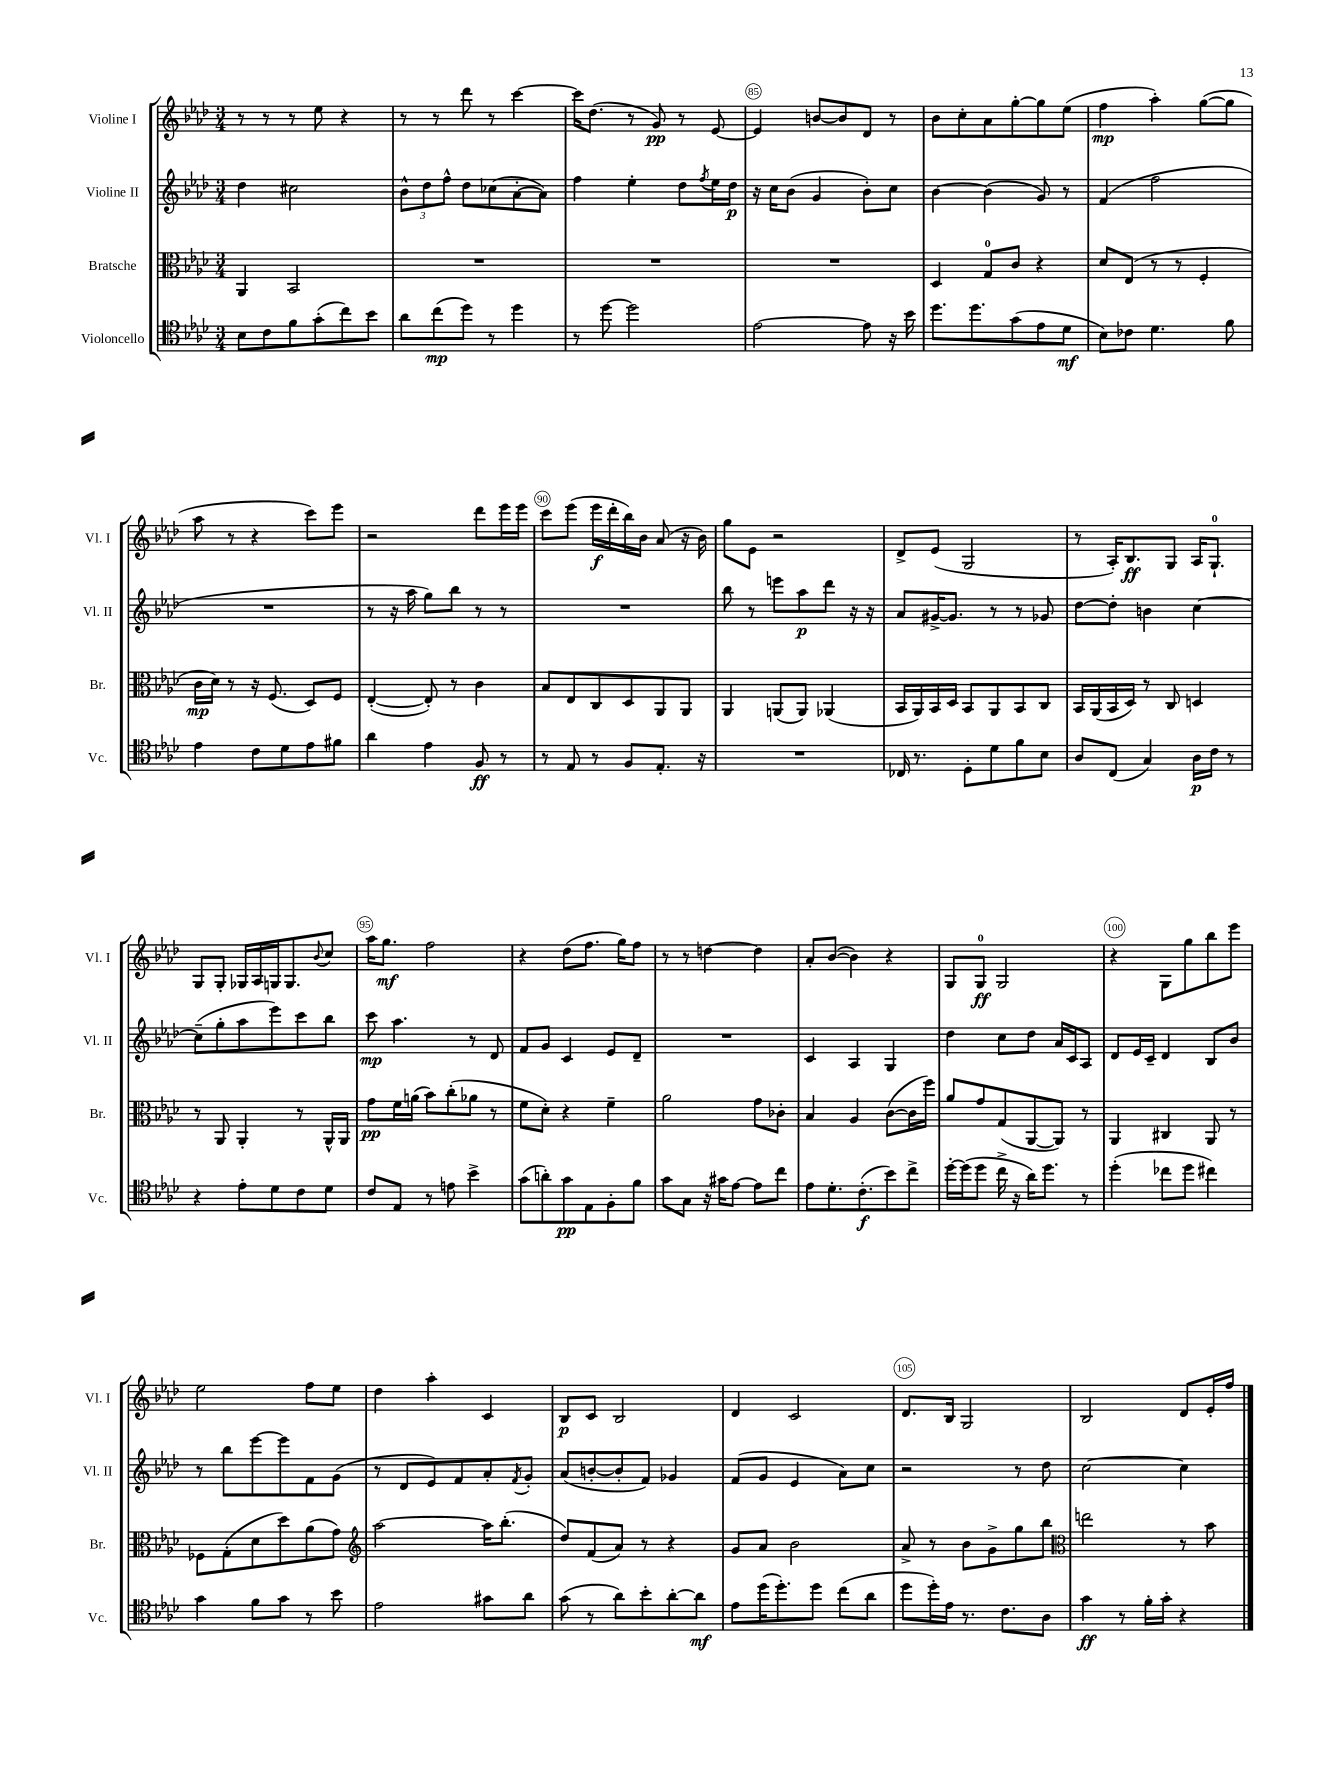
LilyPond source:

<<
\new StaffGroup <<
\new Staff = "s0" \with { instrumentName = "Violine I" shortInstrumentName = "Vl. I" } {
    \clef treble \key aes \major \numericTimeSignature \time 3/4
    r8 r8 r8 ees''8 r4 |
    r8 r8 des'''8 r8 c'''4~ |
    c'''16 des''8.( r8 g'8\pp) r8 ees'8~ |
    ees'4 b'8~ b'8 des'8 r8 |
    bes'8 c''8-. aes'8 g''8~-. g''8 ees''8( |
    f''4\mp aes''4-.) g''8~( g''8 |
    aes''8 r8 r4 c'''8) ees'''8 |
    r2 des'''8 ees'''16 ees'''16 |
    c'''8 ees'''8( ees'''16\f des'''16-. bes''16) bes'16 aes'8( r16 bes'16) |
    g''8 ees'8 r2 |
    des'8-> ees'8( g2 |
    r8 aes16-.) bes8.\ff g8 aes16 g8.-0-! |
    g8 g8-. ges16 aes16 g16 g8. \appoggiatura { bes'8 } c''8 |
    aes''16 g''8.\mf f''2 |
    r4 des''8( f''8. g''16) f''8 |
    r8 r8 d''4~ d''4 |
    aes'8-. bes'8~( bes'4) r4 |
    g8 g8-0\ff g2 |
    r4 g8 g''8 bes''8 ees'''8 |
    ees''2 f''8 ees''8 |
    des''4 aes''4-. c'4 |
    bes8\p c'8 bes2 |
    des'4 c'2 |
    des'8. bes16 g2 |
    bes2 des'8 ees'16-. f''16 \bar "|." |
}
\new Staff = "s1" \with { instrumentName = "Violine II" shortInstrumentName = "Vl. II" } {
    \clef treble \key aes \major \numericTimeSignature \time 3/4
    des''4 cis''2 |
    \tuplet 3/2 { bes'8-^ des''8 f''8-^ } des''8 ces''8( aes'8~-. aes'8) |
    f''4 ees''4-. des''8 \acciaccatura { f''8 } ees''16 des''16\p |
    r16 c''16 bes'8( g'4 bes'8-.) c''8 |
    bes'4~ bes'4( g'8) r8 |
    f'4( f''2 |
    R2. |
    r8 r16 aes''16 g''8) bes''8 r8 r8 |
    R2. |
    bes''8 r8 e'''8 aes''8\p des'''8 r16 r16 |
    aes'8 gis'16~-> gis'8. r8 r8 ges'8 |
    des''8~ des''8-. b'4 c''4~ |
    c''8--( g''8-. aes''8 ees'''8) c'''8 bes''8 |
    c'''8\mp aes''4. r8 des'8 |
    f'8 g'8 c'4 ees'8 des'8-- |
    R2. |
    c'4 aes4 g4 |
    des''4 c''8 des''8 aes'16 c'16 aes8 |
    des'8 ees'16 c'16-- des'4 bes8 bes'8 |
    r8 bes''8 ees'''8~ ees'''8 f'8 g'8( |
    r8 des'8 ees'8) f'8 aes'8-. \acciaccatura { f'8 } g'8-. |
    aes'8( b'8~-. b'8-. f'8) ges'4 |
    f'8( g'8 ees'4 aes'8) c''8 |
    r2 r8 des''8 |
    c''2~ c''4 \bar "|." |
}
\new Staff = "s2" \with { instrumentName = "Bratsche" shortInstrumentName = "Br." } {
    \clef alto \key aes \major \numericTimeSignature \time 3/4
    aes,4 bes,2 |
    R2. |
    R2. |
    R2. |
    des4 g8-0 c'8 r4 |
    des'8 ees8( r8 r8 f4-. |
    c'16\mp des'16) r8 r16 f8.( des8) f8 |
    ees4~-.( ees8-.) r8 c'4 |
    bes8 ees8 c8 des8 aes,8 aes,8 |
    aes,4 a,8( a,8) aes,4( |
    bes,16 aes,16) bes,16 des16 bes,8 aes,8 bes,8 c8 |
    bes,16 aes,16( bes,16 des16) r8 c8 d4 |
    r8 aes,8 aes,4-. r8 aes,16-^ aes,16 |
    g'8\pp f'16 a'16( bes'8) c''8-.( aes'8 r8 |
    f'8 des'8-.) r4 f'4-- |
    aes'2 g'8 ces'8-. |
    bes4 aes4 c'8~( c'16 f''16) |
    aes'8 g'8 g8( aes,8~ aes,8) r8 |
    aes,4 cis4 aes,8 r8 |
    fes8 g8-.( des'8 des''8) aes'8( g'8) |
    \clef treble aes''2~ aes''16 bes''8.-.( |
    des''8) f'8( aes'8) r8 r4 |
    g'8 aes'8 bes'2 |
    aes'8-> r8 bes'8 g'8-> g''8 bes''8 |
    \clef alto e''2 r8 bes'8 \bar "|." |
}
\new Staff = "s3" \with { instrumentName = "Violoncello" shortInstrumentName = "Vc." } {
    \clef tenor \key aes \major \numericTimeSignature \time 3/4
    bes8 c'8 f'8 g'8-.( c''8) bes'8 |
    aes'8 c''8\mp( des''8) r8 des''4 |
    r8 des''8~ des''2 |
    ees'2~ ees'8 r16 bes'16 |
    des''8. des''8. g'8( ees'8 des'8\mf |
    bes8) ces'8 des'4. f'8 |
    ees'4 c'8 des'8 ees'8 fis'8 |
    aes'4 ees'4 f8\ff r8 |
    r8 ees8 r8 f8 ees8.-. r16 |
    R2. |
    ces16 r8. des8-. des'8 f'8 bes8 |
    aes8 c8( g4) aes16\p c'16 r8 |
    r4 ees'8-. des'8 c'8 des'8 |
    c'8 ees8 r8 e'8 bes'4-> |
    g'8( a'8-.) g'8\pp ees8 f8-. f'8 |
    g'8 g8 r16 gis'16 ees'8~ ees'8 c''8 |
    ees'8 des'8.-. c'8.-.\f( bes'8) c''8-> |
    des''16~-. des''16( des''8 c''16-> r16 aes'16) des''8. r8 |
    des''4-.( ces''8 des''8 cis''4) |
    g'4 f'8 g'8 r8 bes'8 |
    ees'2 gis'8 aes'8 |
    g'8( r8 aes'8) bes'8-. aes'8~-. aes'8\mf |
    ees'8 des''16( des''8.-.) des''8 c''8( aes'8 |
    des''8 des''16-.) ees'16 r8. c'8. aes8 |
    g'4\ff r8 f'16-. g'16-. r4 \bar "|." |
}
>>
>>
\layout { \context { \Score currentBarNumber = #82 \override BarNumber.break-visibility = ##(#f #t #t) barNumberVisibility = #(every-nth-bar-number-visible 5) \override BarNumber.stencil = #(make-stencil-circler 0.1 0.3 ly:text-interface::print) } }
